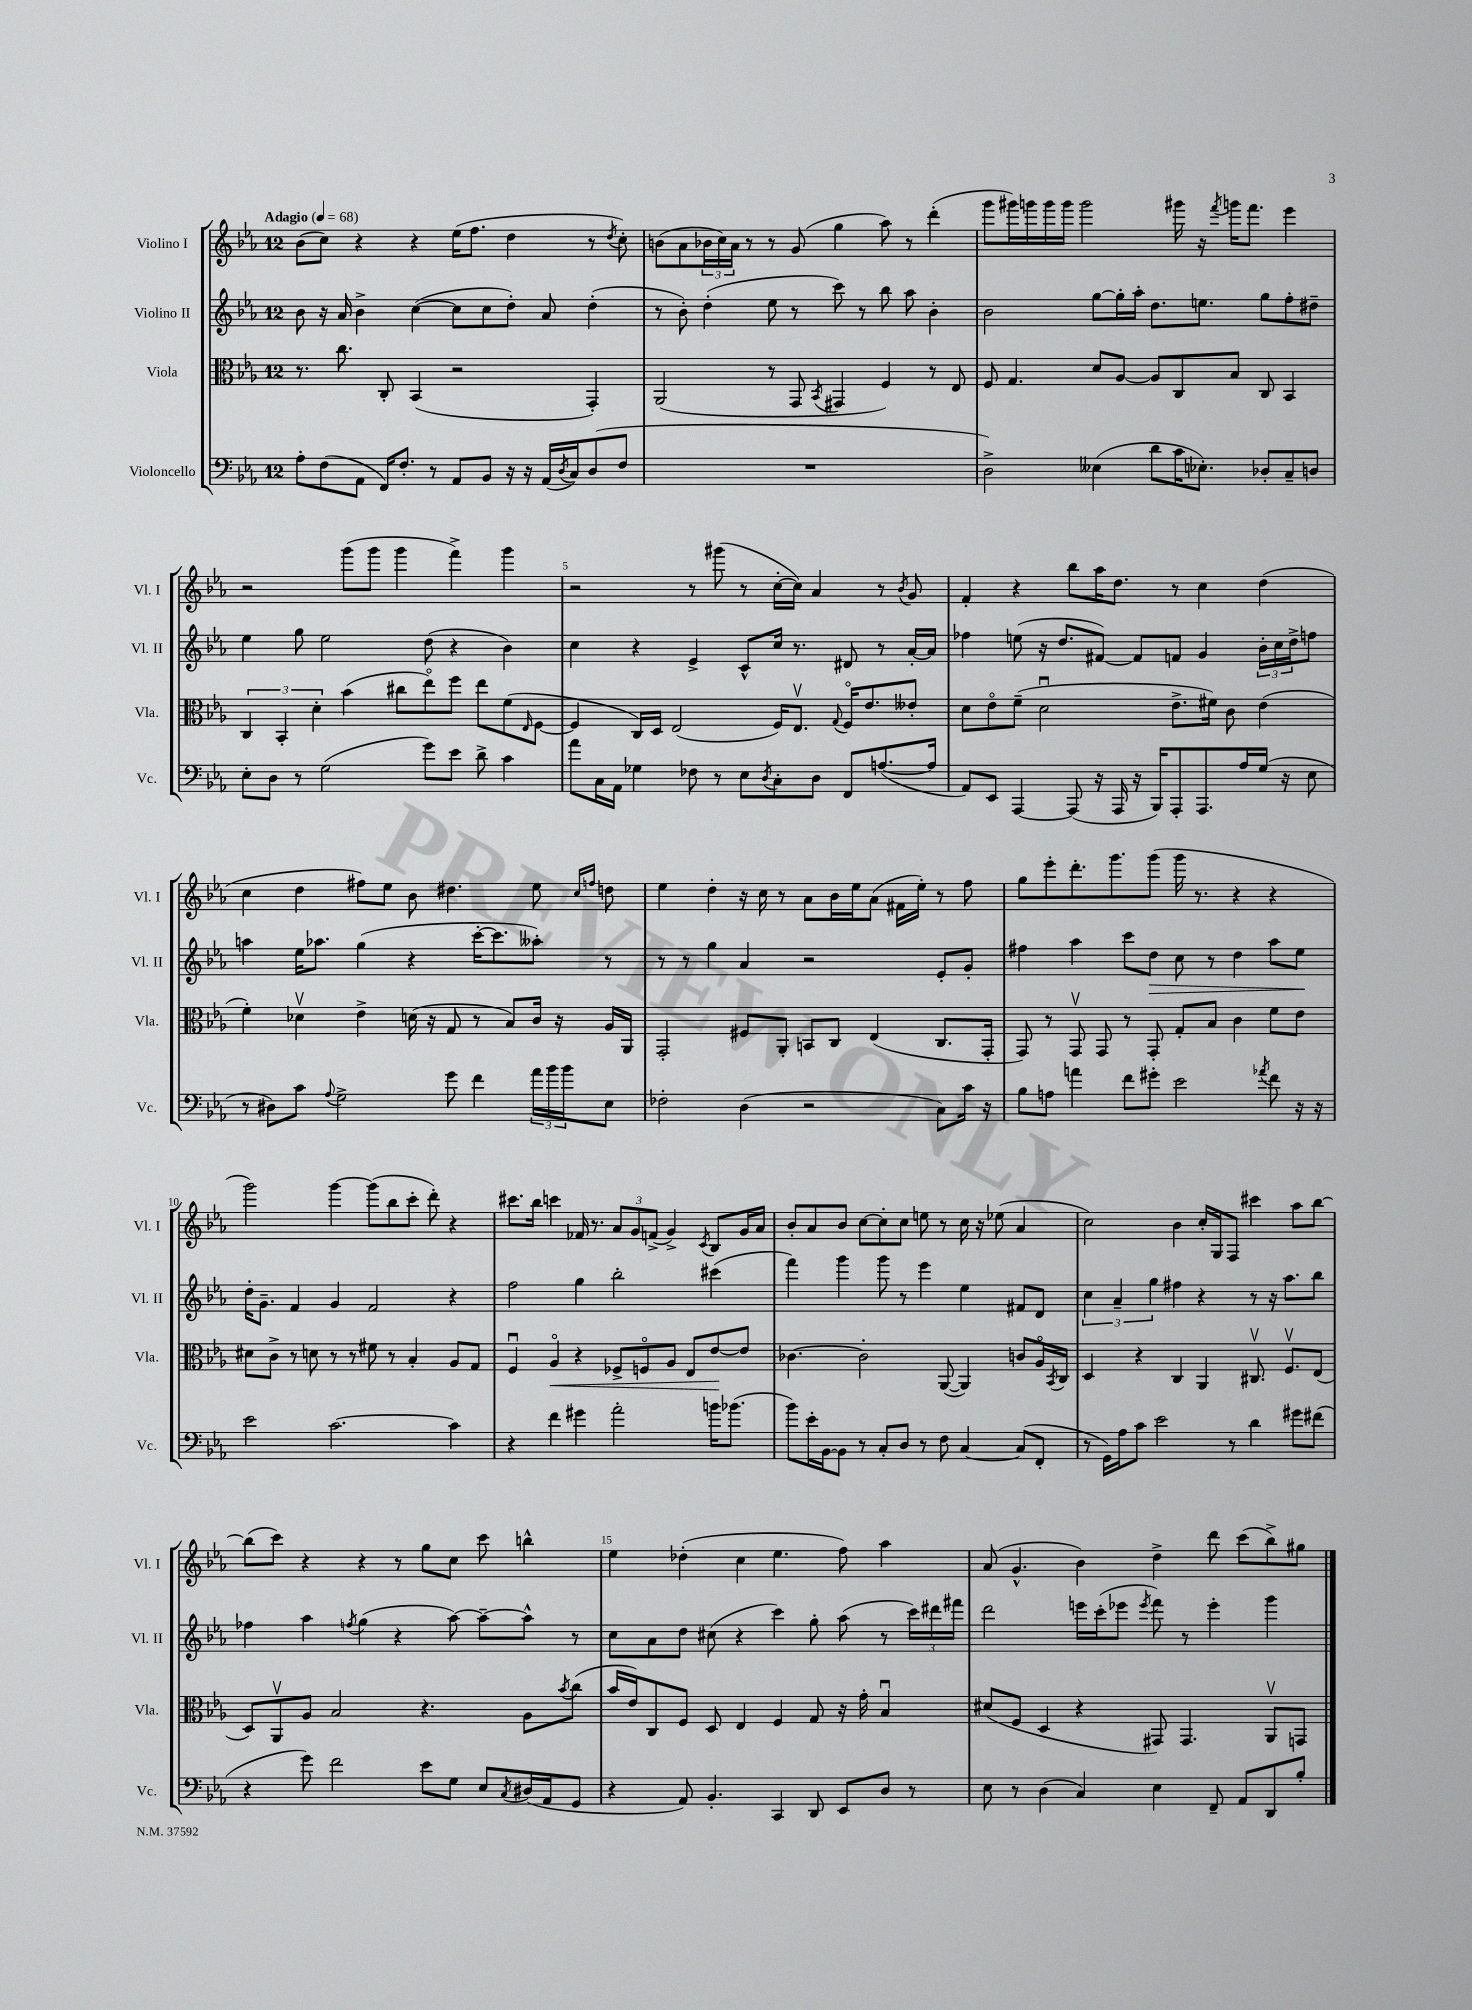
<<
\new StaffGroup <<
\new Staff = "s0" \with { instrumentName = "Violino I" shortInstrumentName = "Vl. I" } {
    \clef treble \key ees \major \once \override Staff.TimeSignature.style = #'single-digit \time 12/8 \tempo "Adagio" 4 = 68
    bes'8( c''8) r4 r4 ees''16( f''8. d''4 r8 \acciaccatura { d''8 } c''8-.) |
    b'8( aes'8 \tuplet 3/2 { bes'16 c''16) aes'16 } r8 r8 g'8( g''4 aes''8) r8 d'''4-.( |
    g'''8 gis'''16) g'''16 g'''16 g'''16 g'''2 gis'''16 r16 \acciaccatura { f'''8 } g'''16 f'''8. ees'''4 |
    r2 g'''8( g'''8 g'''4 f'''4->) g'''4 |
    r2 r8 gis'''8( r8 c''16~-. c''16) aes'4 r8 \acciaccatura { bes'8 } g'8 |
    f'4-. r4 bes''8 aes''16 d''8. r8 c''4 d''4( |
    c''4 d''4 fis''8) ees''8 bes'8 dis''4. ees''8 \grace { c''16 f''16 } d''8 |
    ees''4 d''4-. r16 c''16 r8 aes'8 bes'16 ees''16 aes'8( fis'16 ees''16-.) r8 f''8 |
    g''8 ees'''8-. d'''8.-. g'''8. g'''8( g'''16 r8. r4 r4 |
    g'''2) g'''4~ g'''8( bes''8 c'''8-. d'''8-.) r4 |
    cis'''8. bes''16 c'''4 fes'16 r8. \tuplet 3/2 { aes'8 g'8 f'8->( } g'4->) \acciaccatura { c'8 } bes8 g'16 aes'16 |
    bes'8-. aes'8 bes'8 c''8~ c''8-. c''8 e''8 r8 c''16 r16 ees''8( aes'4 |
    c''2) bes'4 c''16-. g16 f8 cis'''4 aes''8 bes''8~ |
    bes''8( c'''8) r4 r4 r8 g''8 c''8 c'''8 b''4-^ |
    ees''4 des''4-.( c''4 ees''4. f''8) aes''4 |
    aes'8( g'4.-^ bes'4) d''4-> d'''8 c'''8( bes''8->) gis''8 \bar "|." |
}
\new Staff = "s1" \with { instrumentName = "Violino II" shortInstrumentName = "Vl. II" } {
    \clef treble \key ees \major \once \override Staff.TimeSignature.style = #'single-digit \time 12/8
    bes'8 r16 aes'16 bes'4-> c''4~( c''8 c''8 d''8-.) aes'8 d''4-.( |
    r8 bes'8-.) d''4-.( ees''8 r8 c'''8) r8 bes''8 aes''8 bes'4-. |
    bes'2 g''8~ g''16-. aes''16-. d''8. e''8. g''8 f''8-. dis''8-- |
    ees''4 g''8 ees''2 d''8( r4 bes'4) |
    c''4 r4 ees'4-> c'8-^ c''16 r8. dis'8 r8 aes'16~-. aes'16 |
    fes''4 e''8( r16 d''8. fis'8~) fis'8 f'8 g'4 \tuplet 3/2 { bes'16-. c''16 d''16-> } f''8 |
    a''4 ees''16 aes''8. g''4( r4 c'''16~-. c'''8. aeses''8-.) r8 |
    r8 r8 g''4 aes'4 r2 ees'8-. g'8-. |
    fis''4 aes''4 c'''8 d''8\> c''8 r8 d''4 aes''8 ees''8\! |
    d''16-. g'8.-- f'4 g'4 f'2 r4 |
    f''2 g''4 bes''2-. cis'''4( |
    f'''4) g'''4 g'''8 r8 ees'''4 ees''4 fis'8 d'8 |
    \tuplet 3/2 { c''4 aes'4-- g''4 } fis''4 r4 r8 r16 aes''8. bes''8 |
    fes''4 aes''4 \acciaccatura { f''8 } g''4( r4 aes''8~) aes''8~-- aes''8-^ r8 |
    c''8 aes'8 d''8 cis''8( r4 c'''4) g''8-. aes''8( r8 \tuplet 3/2 { c'''16) dis'''16 fis'''16 } |
    d'''2 e'''16 c'''16-.( ees'''8 \acciaccatura { ees'''8 } f'''8) r8 ees'''4-. g'''4 \bar "|." |
}
\new Staff = "s2" \with { instrumentName = "Viola" shortInstrumentName = "Vla." } {
    \clef alto \key ees \major \once \override Staff.TimeSignature.style = #'single-digit \time 12/8
    r8. c''8. c8-. bes,4( r2 g,4-.) |
    aes,2( r8 g,8 \acciaccatura { bes,8 } gis,4 f4) r8 ees8 |
    f8 g4. d'8 aes8~ aes8 c8 bes8 c8 bes,4 |
    \tuplet 3/2 { c4 bes,4-. d'4-. } bes'4( cis''8 ees''8\flageolet) f''8 ees''8 f'8( \grace { ees16 } f8~ |
    f4 c16) d16 ees2( f16) ees8.\upbow \appoggiatura { g8 } f16\flageolet ees'8. eeses'8-. |
    d'8 ees'8\flageolet f'8--( d'2\downbow ees'8.-> fis'16) c'8 ees'4( |
    f'4-.) des'4\upbow ees'4-> d'16( r16 g8 r8 bes8) c'16 r16 aes16 aes,16 |
    g,2-. fis8 aes,8-. b,8 c8 ees4( c8. g,16-. |
    g,8) r8 g,8\upbow g,8 r8 g,8-. g8-. bes8 c'4 f'8 ees'8 |
    dis'8 c'8-> r8 d'8 r8 r8 fis'8 r8 bes4-. aes8 g8 |
    f4\downbow aes4\flageolet\< r4 fes8-> f8\flageolet aes8 ees8 ees'8~\! ees'8 |
    ces'4.~ ces'2-. aes,8~( aes,4) c'8 aes16\flageolet \acciaccatura { bes,8 } c16 |
    d4 r4 c4 aes,4 cis8.\upbow f8.\upbow ees8( |
    d8) aes,8\upbow aes8 bes2 r4. aes8 \acciaccatura { bes'8 } c''8( |
    bes'16 ees'16) c8 f8 d8 ees4 f4 g8 r16 g'16-. bes4\downbow |
    dis'8( f8 d4 r4 gis,8) gis,4. aes,8\upbow g,8 \bar "|." |
}
\new Staff = "s3" \with { instrumentName = "Violoncello" shortInstrumentName = "Vc." } {
    \clef bass \key ees \major \once \override Staff.TimeSignature.style = #'single-digit \time 12/8
    aes8-. f8( aes,8 f,16) f8.-. r8 aes,8 bes,8 r16 r16 aes,16( \acciaccatura { d8 } c16) d8( f8 |
    R1. |
    d2->) eeses4( d'8 c'16 ees8.-.) des8-. c8-- d8 |
    ees8-. d8 r8 g2( g'8) ees'8 d'8-> c'4 |
    aes'8 c16 aes,16 ges4 fes8 r8 ees8 \acciaccatura { d8 } c8-. d8 f,8 a8.~( a16 |
    aes,8) ees,8 aes,,4~ aes,,8( r16 aes,,16 r16 bes,,16) aes,,8-. aes,,8. aes16 g16( r16 ees8 |
    r8 dis8) c'8 \appoggiatura { aes8 } g2-> g'8 f'4 \tuplet 3/2 { aes'16 bes'16 bes'16 } ees8 |
    fes2-. d4( r2 c8) c'16 r16 |
    bes8 a8 a'4 f'8 gis'8-. ees'2 \acciaccatura { aes'8 } f'8 r16 r16 |
    ees'2 c'2.~ c'4 |
    r4 f'4 gis'4 aes'2-. b'16 bes'8.( |
    bes'8) ees'16-. bes,16~ bes,8 r8 c8-. d8 r8 f8 c4~ c8( f,8-. |
    r8 g,16) aes16 c'8 ees'2 r8 d'4 gis'8 fis'8( |
    r4 g'8) f'2 ees'8 g8 ees8 \acciaccatura { c8 } dis16( aes,16 g,8 |
    r4 aes,8) bes,4.-. c,4 d,8 ees,8 d8 r8 |
    ees8 r8 d4( c4) ees4 f,8-- aes,8 d,8 bes8-. \bar "|." |
}
>>
>>
\layout { \context { \Score \override BarNumber.break-visibility = ##(#f #t #t) barNumberVisibility = #(every-nth-bar-number-visible 5) } }
